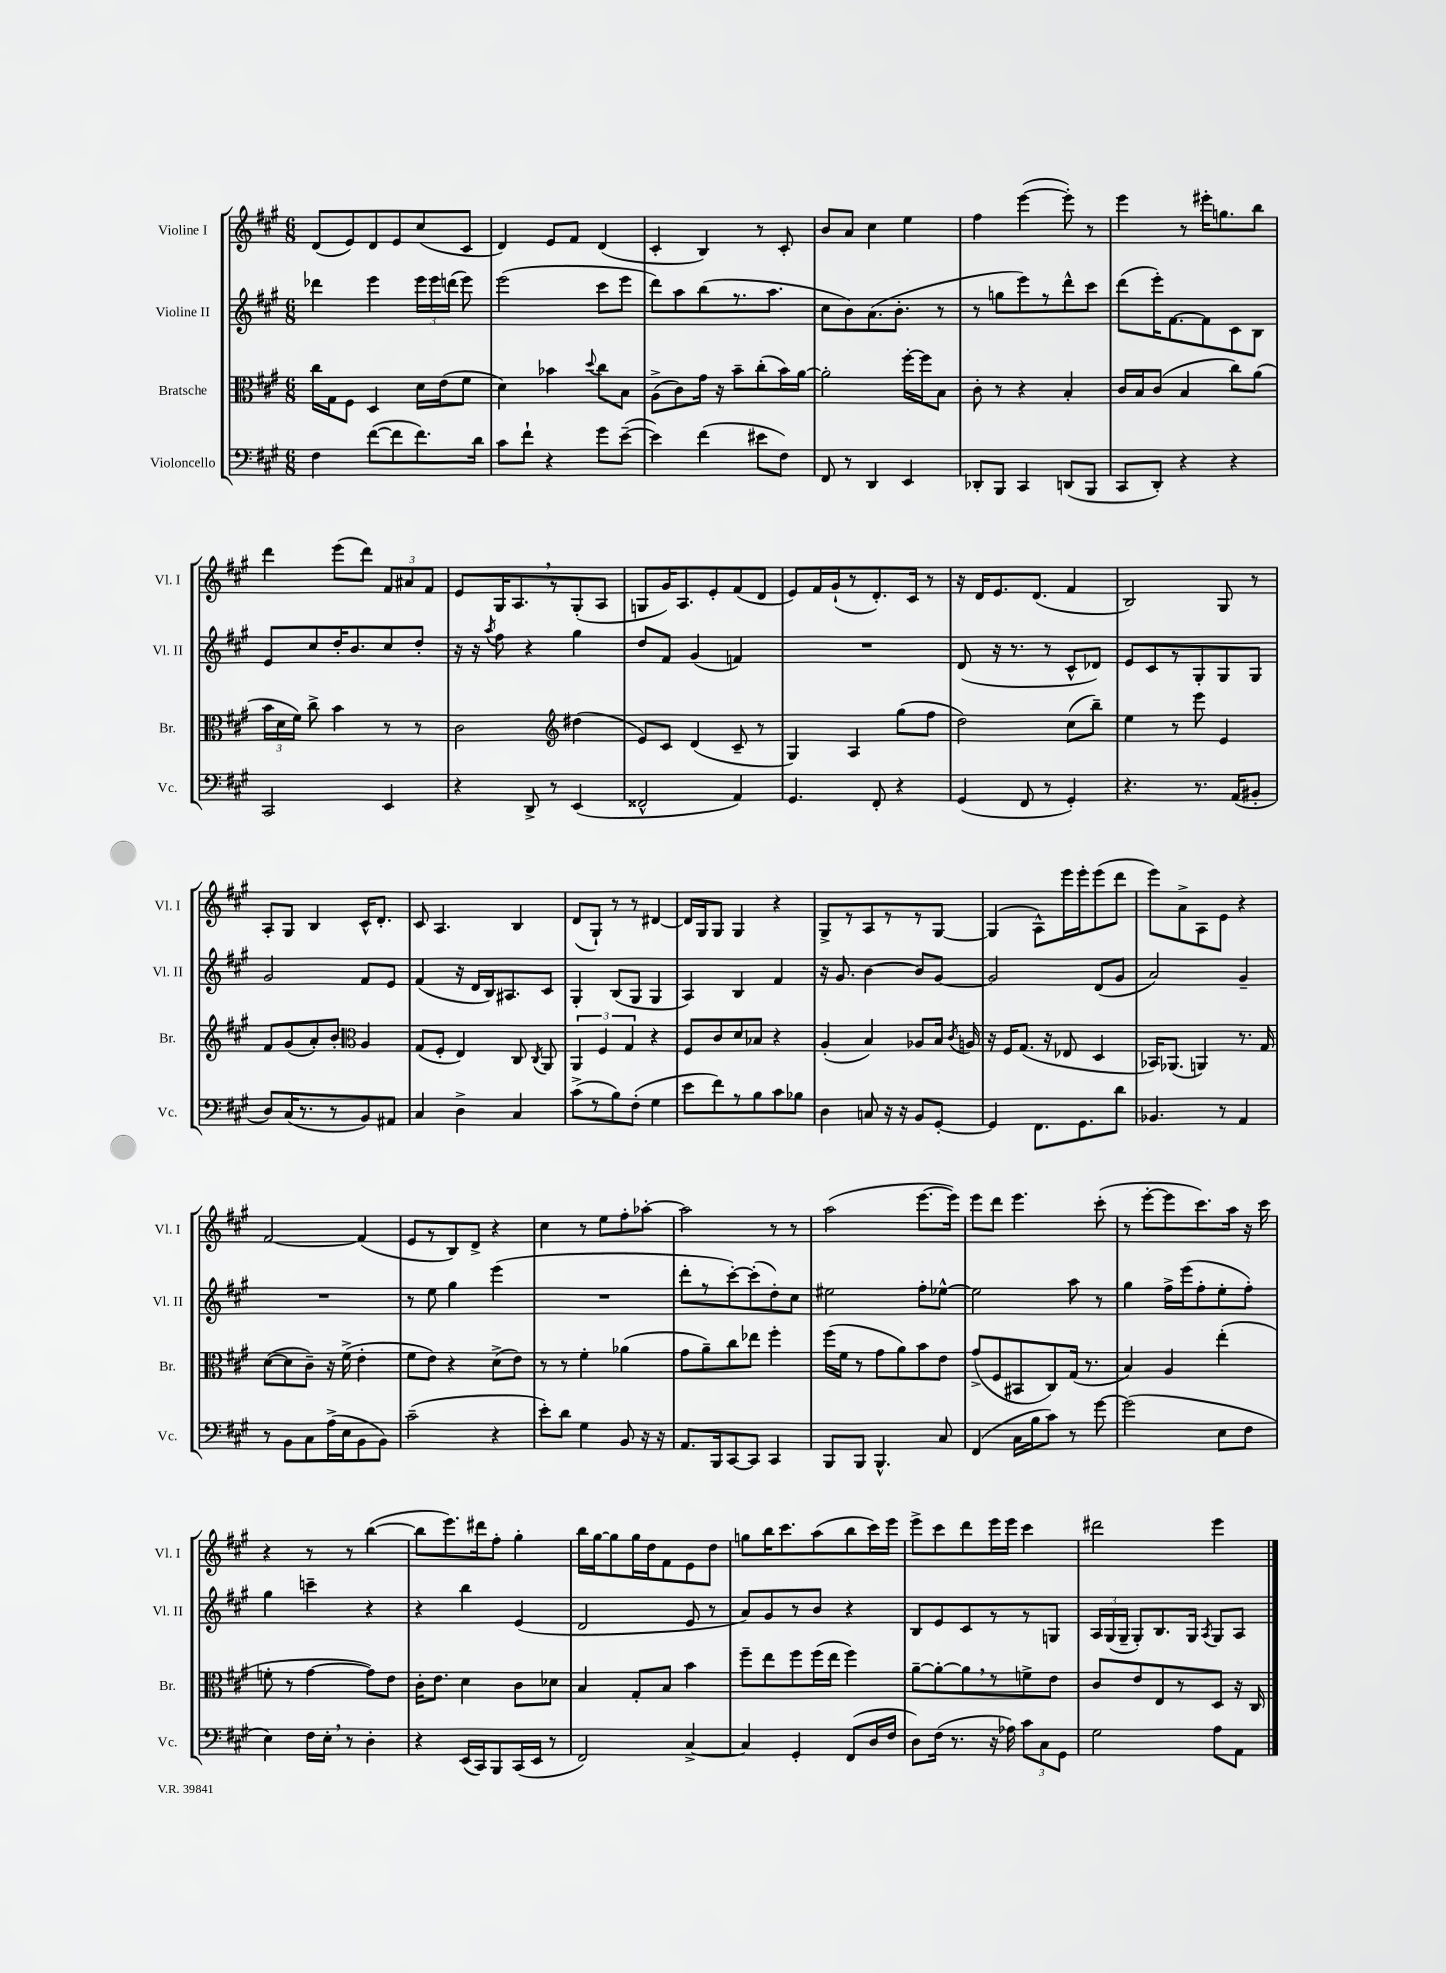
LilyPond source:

<<
\new StaffGroup <<
\new Staff = "s0" \with { instrumentName = "Violine I" shortInstrumentName = "Vl. I" } {
    \clef treble \key a \major \numericTimeSignature \time 6/8
    \autoBeamOff d'8[( e'8) d'8 e'8 cis''8( cis'8] |
    d'4) e'8[ fis'8] d'4( |
    cis'4-. b4) r8 cis'8-. |
    b'8[ a'8] cis''4 e''4 |
    fis''4 e'''4~( e'''8-.) r8 |
    e'''4 r8 eis'''16[-. g''8. b''8] |
    d'''4 e'''8[( d'''8]) \tuplet 3/2 { fis'8[ ais'8 fis'8] } |
    e'8[ gis16 a8. \breathe r8 gis8-.( a8] |
    g8[ gis'16) a8. e'8-. fis'8( d'8] |
    e'8[) fis'16 gis'16-!( r8 d'8.-.) cis'16] r8 |
    r16 d'16[ e'8. d'8.]( fis'4 |
    b2) gis8 r8 |
    a8[-. gis8] b4 cis'16[-^ d'8.]-. |
    cis'8 a4. b4 |
    d'8[( gis8]-!) r8 r8 dis'4~ |
    dis'16[ gis16 gis8] gis4 r4 |
    gis8[-> r8 a8 r8 r8 gis8]~ |
    gis4( a8[-^) e'''16 e'''16-. e'''8( d'''8] |
    e'''8[) a'8-> a8 e'8] r4 |
    fis'2~ fis'4( |
    e'8[ r8 b8) d'8]-> r4 |
    cis''4 r8 e''8[ fis''8-. aes''8]~-. |
    aes''2 r8 r8 |
    a''2( e'''8.[~ e'''16]) |
    e'''8[ d'''8] e'''4. cis'''8-.( |
    r8 e'''8[~-. e'''8 cis'''8.) a''16] r16 cis'''16 |
    r4 r8 r8 b''4~( |
    b''8[ e'''8.) dis'''16 fis''8]-. gis''4-. |
    b''16[ gis''16~ gis''8 gis''16 d''16 fis'8 e'8 d''8] |
    g''8[ b''16 cis'''8. a''8( b''8 cis'''16) e'''16] |
    e'''8[-> cis'''8 d'''8 e'''16 e'''16] cis'''4 |
    dis'''2 e'''4 \bar "|." |
}
\new Staff = "s1" \with { instrumentName = "Violine II" shortInstrumentName = "Vl. II" } {
    \clef treble \key a \major \numericTimeSignature \time 6/8
    \autoBeamOff des'''4 e'''4 \tuplet 3/2 { e'''16[ e'''16 d'''16]( } e'''8) |
    e'''2( cis'''8[ e'''8] |
    d'''8[) a''8 b''8( r8. a''8.] |
    cis''8[ b'8) a'8.( b'8.]-. r8 |
    r8 g''8[ e'''8) r8 d'''8-^ cis'''8] |
    d'''8[( e'''16-.) fis'8.~ fis'8 cis'8 b8] |
    e'8[ cis''8 d''16-. b'8. cis''8 d''8]-. |
    r16 r16 \acciaccatura { a''8 } fis''8 r4 gis''4 |
    d''8[ fis'8] gis'4( f'4) |
    R2. |
    d'8( r16 r8. r8 cis'8[-^ des'8]) |
    e'8[ cis'8 r8 gis8-. gis8 gis8] |
    gis'2 fis'8[ e'8] |
    fis'4( r16 d'16[ b16) ais8. cis'8] |
    gis4-. b8[( gis8] gis4 |
    a4) b4 fis'4 |
    r16 gis'8. b'4~ b'8[ gis'8]~ |
    gis'2 d'8[( gis'8] |
    a'2) gis'4-- |
    R2. |
    r8 e''8 gis''4 e'''4( |
    R2. |
    d'''8[-. r8 cis'''8~-.) cis'''8-.( d''8-.) cis''8] |
    eis''2 fis''8[-. ees''8]~-^ |
    ees''2 a''8 r8 |
    gis''4 fis''16[-> e'''16( fis''8-. e''8-. fis''8]-.) |
    gis''4 c'''4-- r4 |
    r4 b''4 e'4( |
    d'2 e'8 r8 |
    a'8[) gis'8 r8 b'8] r4 |
    b8[ e'8 cis'8 r8 r8 g8] |
    \tuplet 3/2 { a16[ gis16( gis16]-- } gis8[-.) b8. gis16] \acciaccatura { a8 } gis8[ a8] \bar "|." |
}
\new Staff = "s2" \with { instrumentName = "Bratsche" shortInstrumentName = "Br." } {
    \clef alto \key a \major \numericTimeSignature \time 6/8
    \autoBeamOff cis''16[ gis16 fis8] d4 d'16[ e'16( fis'8] |
    d'4) bes'4 \appoggiatura { d''8 } cis''8[ b8] |
    a8[->( cis'8) gis'16] r16 b'8[-- cis''8-.( b'16) a'16]~ |
    a'2-. fis''16[~-. fis''16 b8] |
    cis'8-. r8 r4 b4-. |
    cis'16[ b16 cis'8]( b4 cis''8[) a'8]( |
    \tuplet 3/2 { b'16[ d'16 fis'16]) } cis''8-> b'4 r8 r8 |
    cis'2 \clef treble dis''4( |
    e'8[) cis'8] d'4( cis'8-- r8 |
    gis4) a4 gis''8[( fis''8] |
    d''2) cis''8[( b''8]--) |
    e''4 r8 e'''8 e'4 |
    fis'8[ gis'8( a'8-.) b'8]-. \clef alto a4 |
    gis8[( fis8]-. e4) cis8 \acciaccatura { cis8 } a,8 |
    \tuplet 3/2 { a,4 fis4 gis4 } r4 |
    fis8[ cis'8 d'8 bes8] r4 |
    a4-.( b4) aes8[ b16] \acciaccatura { cis'8 } a16 |
    r16 fis16[ gis8.]( r16 ees8 d4 |
    bes,16[) aes,8.]( a,4) r8. gis16 |
    d'8[~( d'8 cis'8]--) r16 fis'16->( e'4-. |
    fis'8[ e'8]) r4 d'8[->( e'8]) |
    r8 r8 fis'4-. aes'4( |
    gis'8[ a'8--) cis''8 ees''8] fis''4-. |
    fis''16[( fis'16] r8 gis'8[ a'8) b'8 e'8] |
    gis'8[->( fis8 bis,8 cis8) gis16]( r8. |
    b4) a4 e''4-.( |
    f'8-. r8 gis'4~ gis'8[) e'8] |
    cis'16[-. e'8.] d'4 cis'8[ des'8] |
    b4 gis8[-. b8] b'4 |
    fis''8[-- e''8 fis''8 fis''16( e''16] fis''4) |
    a'8[~-- a'8~-. a'8 \breathe r8 f'8-> e'8] |
    cis'8[ e'8 e8 r8 d8] r16 cis16 \bar "|." |
}
\new Staff = "s3" \with { instrumentName = "Violoncello" shortInstrumentName = "Vc." } {
    \clef bass \key a \major \numericTimeSignature \time 6/8
    \autoBeamOff fis4 fis'8[~( fis'8 fis'8.) d'16] |
    cis'8[ fis'8]-! r4 gis'8[ e'8]~--( |
    e'4) fis'4( eis'8[ fis8]) |
    fis,8 r8 d,4 e,4 |
    des,8[-. b,,8] cis,4 d,8[( b,,8] |
    cis,8[ d,8]-.) r4 r4 |
    cis,2 e,4 |
    r4 d,8-> r8 e,4( |
    fisis,2-^ a,4) |
    gis,4. fis,8-. r4 |
    gis,4( fis,8 r8 gis,4-.) |
    r4. r8. a,16[( bis,8]-. |
    d8[) cis16( r8. r8 b,8) ais,8] |
    cis4 d4-> cis4 |
    cis'8[->( r8 b8) fis8]-.( gis4 |
    e'8[ fis'8) r8 b8 cis'8 bes8] |
    d4 c8 r16 r16 b,8[ gis,8]~-. |
    gis,4 fis,8.[ gis,8. d'8] |
    bes,4. r8 a,4 |
    r8 b,8[ cis8 a16->( e16 b,8 b,8]) |
    cis'2--( r4 |
    e'8[-.) d'8] gis4 b,8 r16 r16 |
    a,8.[ b,,16 cis,8~ cis,8] cis,4 |
    b,,8[ b,,8] b,,4.-^ cis8 |
    fis,4( cis16[ b16 cis'8]) r8 gis'8~ |
    gis'2( e8[ fis8] |
    e4) fis16[ e16]-. \breathe r8 d4-. |
    r4 e,16[( cis,16) b,,8 cis,16( e,16] r8 |
    fis,2) cis4~-> |
    cis4 gis,4-. fis,8[( d16 fis16] |
    d8[) fis16]( r8. r16 aes16) \tuplet 3/2 { cis'8[ cis8 gis,8] } |
    gis2 a8[ a,8] \bar "|." |
}
>>
>>
\layout { \context { \Score \remove "Bar_number_engraver" } }
